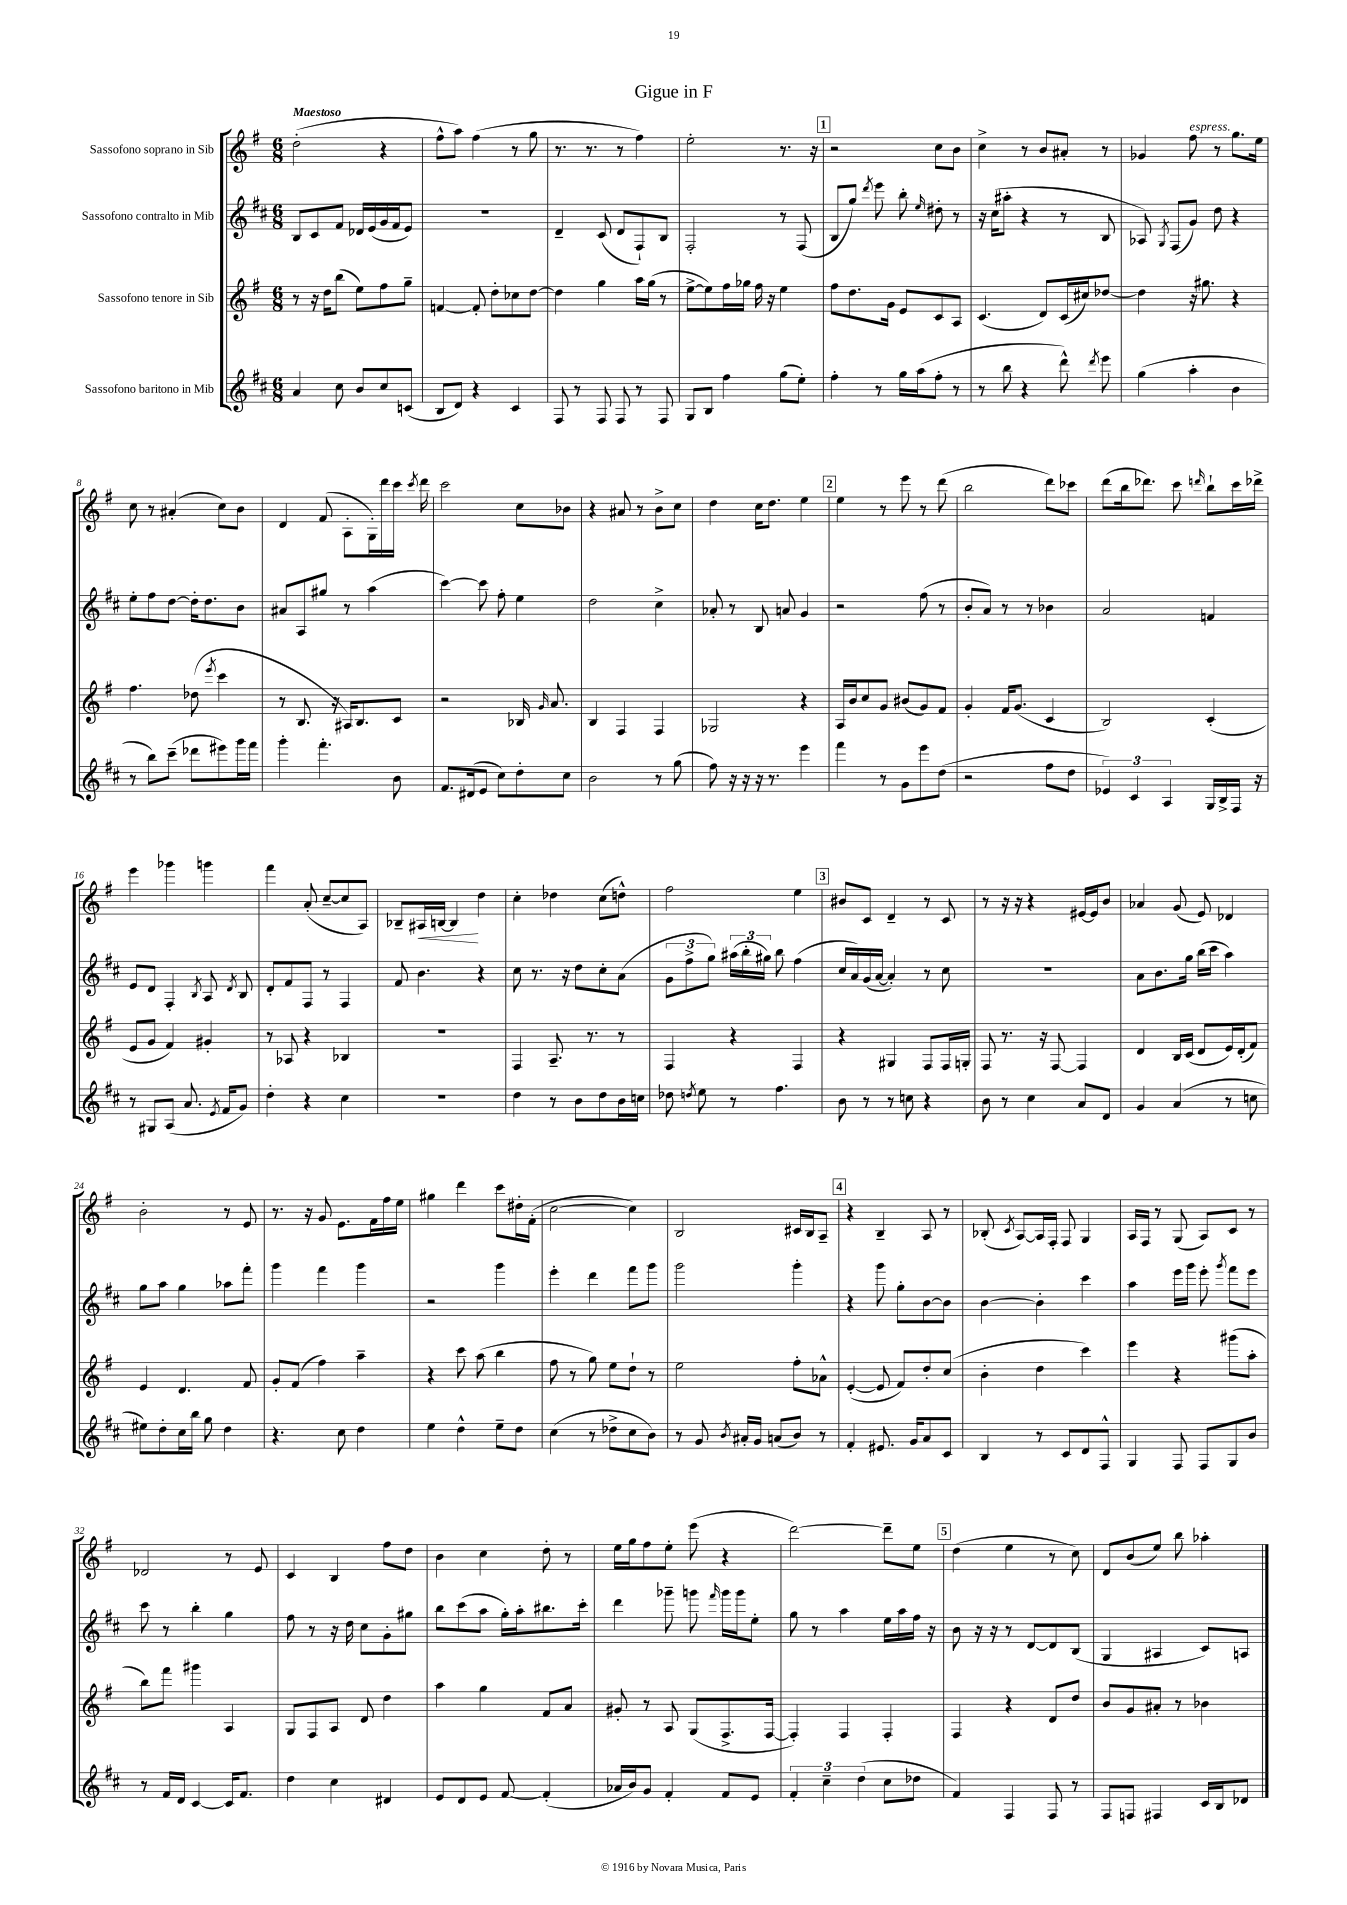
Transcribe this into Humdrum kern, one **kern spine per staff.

**kern	**kern	**kern	**kern	**dynam
*part4	*part3	*part2	*part1	*part1
*staff4	*staff3	*staff2	*staff1	*staff1
*I"Sassofono baritono in Mib	*I"Sassofono tenore in Sib	*I"Sassofono contralto in Mib	*I"Sassofono soprano in Sib	*
*clefG2	*clefG2	*clefG2	*clefG2	*
*k[f#c#]	*k[f#]	*k[f#c#]	*k[f#]	*
*M6/8	*M6/8	*M6/8	*M6/8	*
=1	=1	=1	=1	=1
!	!	!	!LO:TX:a:B:t=Maestoso	!
4a/	8r	8B/L	(2dd'\	.
.	16r	8c#/	.	.
.	16dd\KL	.	.	.
8cc#\	(8bb\J	8f#/J	.	.
8b/L	8ee\L)	16d-X/LL	.	.
.	.	(16e/	.	.
8cc#/	8ff#\	16g/	4r	.
.	.	16f#/J	.	.
(8cn/J	8gg~\J	8e/J)	.	.
=2	=2	=2	=2	=2
8B/L	[4fn/	2.r	8ff#^^\L	.
8d/J)	.	.	8aa\J)	.
4r	8f'/]	.	(4ff#\	.
.	8dd'\L	.	.	.
4c#/	8cc-X\	.	8r	.
.	[8dd\J	.	8gg\	.
=3	=3	=3	=3	=3
8F#/	4dd\]	4d~/	8.r	.
8r	.	.	.	.
.	.	.	8.r	.
8F#/	4gg\	(8c#/	.	.
8F#/	.	8d/L	8r	.
8r	16aa\LL	8F#`/)	4ff#\)	.
.	(16gg\JJ	.	.	.
8F#/	8r	8B/J	.	.
=4	=4	=4	=4	=4
8G/L	[8ee^\L	2F#'/	2ee'\	.
8B/J	8ee\])	.	.	.
4ff#\	16ff#\L	.	.	.
.	16gg-X\JJ	.	.	.
.	16ff#\	.	.	.
.	16r	.	.	.
(8gg\L	4ee\	8r	8.r	.
8ee'\J)	.	(8F#/	.	.
.	.	.	16r	.
!!LO:REH:place=s1:t=1
=5	=5	=5	=5	=5
4ff#'\	8ff#\L	8B/L	2r	.
.	8.dd\	8gg/J)	.	.
.	.	8qddd/	.	.
8r	.	8eee\	.	.
.	16g\Jk	.	.	.
16gg\LL	8e/L	8bb'\	.	.
(16aa\J	.	.	.	.
.	.	16qqee/	.	.
8ff#'\J	8c/	8dd#X'\	8cc\L	.
8r	8A/J	8r	8b\J	.
=6	=6	=6	=6	=6
8r	(4.c/	16r	4cc^\	.
.	.	(16cc#\KL	.	.
8bb\	.	8aa#X'\J	.	.
4r	.	4r	8r	.
.	8d/L)	.	8b/L	.
8ddd^^\)	(16c/L	8r	8a#X'/J	.
.	16cc#X/J)	.	.	.
8qddd/	.	.	.	.
8eee\	[8dd-X/J	8B/	8r	.
=7	=7	=7	=7	=7
(4gg\	4dd-\]	8A-X/)	4g-X/	.
.	.	8qG/	.	.
.	.	(8F#/L	.	.
!	!	!	!LO:TX:a:i:t=espress.	!
4aa'\	16r	8g/J)	8ff#\	.
.	8.gg#X\	.	.	.
.	.	8dd\	8r	.
4b\	4r	4r	8.gg\L	.
.	.	.	16ee\Jk	.
!!LO:LB:g=z
=8	=8	=8	=8	=8
8r	4.ff#\	8ee'\L	8cc\	.
8bb\L)	.	8ff#\	8r	.
(8ccc#~\J	.	[8dd\J	(4a#X'/	.
8ddd-X\L	(8dd-X\	16dd'\KL]	.	.
.	.	8.dd\	.	.
.	8qeee/	.	.	.
8eee#X\)	4ccc\	.	8cc\L)	.
16ggg\L	.	8b\J	8b\J	.
16fff#\JJ	.	.	.	.
=9	=9	=9	=9	=9
4ggg'\	8r	8a#X/L	4d/	.
.	8.B/	8A/	.	.
4.fff#'\	.	8gg#X/J	(8f#/	.
.	16r	.	.	.
.	16A#X/KL)	8r	8A'\L	.
.	8.B/	.	.	.
.	.	(4aa\	16G'\L)	.
.	.	.	16ddd\	.
8b\	8c/J	.	16ccc\JJ	.
.	.	.	8qccc/	.
.	.	.	16ddd\	.
=10	=10	=10	=10	=10
8.f#/L	2r	[4ccc#\)	2ccc\	.
(16d#X/k	.	.	.	.
8e/J	.	8ccc#\]	.	.
8cc#\L)	.	8ff#'\	.	.
8dd'\	16B-X/	4ee\	8cc\L	.
.	16qqg/	.	.	.
.	8.a/	.	.	.
8cc#\J	.	.	8b-X\J	.
=11	=11	=11	=11	=11
2b\	4B/	2dd\	4r	.
.	4F#/	.	8a#X/	.
.	.	.	8r	.
8r	4F#/	4cc#^\	8b^\L	.
(8gg\	.	.	8cc\J	.
=12	=12	=12	=12	=12
8ff#\)	2G-X/	8a-X'/	4dd\	.
16r	.	8r	.	.
16r	.	.	.	.
16r	.	8B/	16cc\KL	.
8.r	.	.	8.dd\J	.
.	.	8an/	.	.
4eee\	4r	4g/	4ee\	.
!!LO:REH:place=s1:t=2
=13	=13	=13	=13	=13
4fff#\	16A/LL	2r	4ee\	.
.	16b/J	.	.	.
.	8cc/	.	.	.
8r	8g/J	.	8r	.
8g\L	(8b#X/L	.	8eee\	.
8eee\	8g/)	(8ff#\	8r	.
(8dd\J	8f#/J	8r	(8ddd\	.
=14	=14	=14	=14	=14
2r	4g'/	8b'/L	2bb\	.
.	.	8a/J)	.	.
.	16f#/KL	8r	.	.
.	(8.g/J	.	.	.
.	.	8r	.	.
8ff#\L	4c/	4b-X\	8ddd\L)	.
8dd\J	.	.	8ccc-X\J	.
=15	=15	=15	=15	=15
6e-X/)	2B/)	2a/	(8ddd\L	.
.	.	.	16bb\k	.
6c#/	.	.	.	.
.	.	.	8.ddd-X\J)	.
6A/	.	.	.	.
.	.	.	8ccc\	.
.	.	.	16qqdddn/	.
16G/LL	(4c'/	4fn/	8bb`\L	.
16B^/	.	.	.	.
16F#/JJ	.	.	16ccc\L	.
16r	.	.	16ddd-X^\JJ	.
!!LO:LB:g=z
=16	=16	=16	=16	=16
8r	8e/L	8e/L	4eee\	.
8G#X/L	8g/J	8d/J	.	.
(8A/J	4f#/)	4F#'/	4ggg-X\	.
8.a/	.	.	.	.
.	.	8qB/	.	.
.	4g#X'/	8A/	4gggn\	.
8qe/	.	.	.	.
16f#/KL	.	.	.	.
.	.	8qd/	.	.
8g/J)	.	8B/	.	.
=17	=17	=17	=17	=17
4dd'\	8r	8d'/L	4fff#\	.
.	8A-X/	8f#/	.	.
4r	4r	8F#/J	(8a'/	.
.	.	8r	[8cc~/L	.
4cc#\	4B-X/	4F#/	8cc/]	.
.	.	.	8A/J)	.
=18	=18	=18	=18	=18
2.r	2.r	8f#/	8B-X~/L	.
!	!	!	!	!LO:HP:b
.	.	4.b\	16A#X/L	<
.	.	.	[16Bn/JJ	.
.	.	.	4B/]	.
.	.	4r	4dd\	[
=19	=19	=19	=19	=19
4dd\	4F#/	8cc#\	4cc'\	.
.	.	8.r	.	.
8r	8.A~/	.	4dd-X\	.
.	.	16r	.	.
8b\L	.	8dd\L	.	.
.	8.r	.	.	.
8dd\	.	8cc#'\	(8cc\L	.
16b\L	8r	(8a\J	8ddn^^\J)	.
16ccn\JJ	.	.	.	.
=20	=20	=20	=20	=20
8dd-X\	4F#/	12g\L	2ff#\	.
.	.	12ff#^\	.	.
8qddn/	.	.	.	.
8ee\	.	.	.	.
.	.	12gg\J)	.	.
8r	4r	(24aa#X\LL	.	.
.	.	24bb'\	.	.
.	.	24gg#X\JJ)	.	.
4.ff#\	.	8bb\	.	.
.	4F#/	(4ff#\	4ee\	.
!!LO:REH:place=s1:t=3
=21	=21	=21	=21	=21
8b\	4r	16cc#/LL	8b#X/L	.
.	.	16a/)	.	.
8r	.	(16g/	8c/J	.
.	.	[16a/JJ	.	.
8r	4G#X/	4a'/])	4d~/	.
8ccn\	.	.	.	.
4r	8F#/L	8r	8r	.
.	16F#/L	8cc#\	8c/	.
.	16Gn'/JJ	.	.	.
=22	=22	=22	=22	=22
8b\	8F#/	2.r	8r	.
8r	8.r	.	16r	.
.	.	.	16r	.
4cc#\	.	.	4r	.
.	16r	.	.	.
.	[8F#/	.	.	.
8a/L	4F#/]	.	[16e#X/LL	.
.	.	.	16e#/J]	.
8d/J	.	.	8b/J	.
=23	=23	=23	=23	=23
4g/	4d/	8a\L	4a-X/	.
.	.	8.b\	.	.
(4a/	16B/LL	.	(8g/	.
.	(16c/JJ	16gg\Jk	.	.
.	8d/L	(16bb\LL	8e/)	.
.	.	16ccc#\JJ	.	.
8r	16e/L)	4aa\)	4d-X/	.
.	(16d'/J	.	.	.
8ccn\	8f#/J)	.	.	.
!!LO:LB:g=z
=24	=24	=24	=24	=24
8ee#X\L)	4e/	8gg\L	2b'\	.
8dd'\	.	8aa\J	.	.
16cc#\L	4.d/	4gg\	.	.
16bb\JJ	.	.	.	.
8gg\	.	.	.	.
4dd\	.	8aa-X\L	8r	.
.	8f#/	8fff#'\J	8e/	.
=25	=25	=25	=25	=25
4.r	8g'/L	4ggg\	8.r	.
.	(8f#/J	.	.	.
.	.	.	16r	.
.	4ff#\)	4fff#\	8g/	.
8cc#\	.	.	8.e\L	.
4dd\	4aa~\	4ggg\	.	.
.	.	.	16f#\L	.
.	.	.	16ff#\	.
.	.	.	16ee\JJ	.
=26	=26	=26	=26	=26
4ee\	4r	2r	4gg#X\	.
4dd^^\	8ccc\	.	4ddd\	.
.	(8aa\	.	.	.
8ee~\L	4bb\	4ggg\	8ccc\L	.
8dd\J	.	.	16dd#X'\L	.
.	.	.	(16f#'\JJ	.
=27	=27	=27	=27	=27
(4cc#\	8ff#\	4eee'\	[2cc\	.
.	8r	.	.	.
8r	8gg\)	4ddd\	.	.
8dd-X^\L	8ee\L	.	.	.
8cc#\	8dd`\J	8fff#\L	4cc\])	.
8b\J)	8r	8ggg\J	.	.
=28	=28	=28	=28	=28
8r	2ee\	2ggg\	2B/	.
8g/	.	.	.	.
8qb/	.	.	.	.
16a#X'/LL	.	.	.	.
16g/JJ	.	.	.	.
(8an/L	.	.	.	.
8b/J)	8ff#'\L	4ggg'\	16c#X/LL	.
.	.	.	16B/J	.
8r	8a-X^^\J	.	8A~/J	.
!!LO:REH:place=s1:t=4
=29	=29	=29	=29	=29
4f#'/	([4e'/	4r	4r	.
8.e#X/	8e/]	8ggg\	4B~/	.
.	8f#/L)	8gg'\L	.	.
16g/KL	.	.	.	.
8a/	8dd'/	[8b\	8A/	.
8c#/J	(8cc/J	8b\J]	8r	.
=30	=30	=30	=30	=30
4B/	4b'\	[4b\	(8B-X'/	.
.	.	.	8qc/	.
.	.	.	[8A/L)	.
8r	4dd\	4b'\]	16A/L]	.
.	.	.	16F#'/JJ	.
8c#/L	.	.	8F#/	.
8d/	4ccc\)	4ccc#\	4G/	.
8F#^^/J	.	.	.	.
=31	=31	=31	=31	=31
4G/	4eee\	4aa\	16A/LL	.
.	.	.	16F#/JJ	.
.	.	.	8r	.
8F#/	4r	16eee\LL	(8G/	.
.	.	16ggg\JJ	.	.
8F#/L	.	8eee'\	8A/L)	.
.	.	8qggg/	.	.
8G/	(8ggg#X\L	8fff#\L	8c/J	.
8b/J	8aa'\J	8eee\J	8r	.
!!LO:LB:g=z
=32	=32	=32	=32	=32
8r	8bb\L)	8ccc#\	2d-X/	.
16f#/LL	8fff#\J	8r	.	.
16d/JJ	.	.	.	.
[4c#/	4ggg#X\	4bb'\	.	.
16c#/KL]	4A/	4gg\	8r	.
8.f#/J	.	.	.	.
.	.	.	8e/	.
=33	=33	=33	=33	=33
4dd\	8G/L	8ff#\	4c/	.
.	8F#/	8r	.	.
4cc#\	8A/J	16r	4B/	.
.	.	16dd\	.	.
.	8d/	8cc#\L	.	.
4d#X/	4dd\	8g'\	8ff#\L	.
.	.	8gg#X\J	8dd\J	.
=34	=34	=34	=34	=34
8e/L	4aa\	8bb\L	4b\	.
8d/	.	(8ccc#\	.	.
8e/J	4gg\	8aa\J	4cc\	.
[8f#/	.	16gg'\LL)	.	.
.	.	16aa'\J	.	.
(4f#'/]	8f#/L	8.bb#X\	8dd'\	.
.	8a/J	.	8r	.
.	.	16ccc#'\Jk	.	.
=35	=35	=35	=35	=35
16a-X/LL	8g#X'/	4ddd\	16ee\LL	.
16b/J)	.	.	16gg\J	.
8g/J	8r	.	8ff#\	.
4f#'/	8A/	8ggg-X~\	8ee'\J	.
.	(8G/L	8gggn\	(8eee\	.
.	.	16qqfff#/	.	.
8f#/L	8.F#^/	16ggg\LL	4r	.
.	.	16ggg\J	.	.
8e/J	.	8ee'\J	.	.
.	[16F#/Jk	.	.	.
=36	=36	=36	=36	=36
6f#'/	4F#'/])	8gg\	[2ddd\)	.
.	.	8r	.	.
6cc#~\	.	.	.	.
.	4F#/	4aa\	.	.
(6dd\	.	.	.	.
8cc#\L	4F#'/	16ee\LL	8ddd~\L]	.
.	.	16aa\	.	.
8dd-X\J	.	16ff#\JJ	8ee\J	.
.	.	16r	.	.
!!LO:REH:place=s1:t=5
=37	=37	=37	=37	=37
4f#/)	4F#/	8b\	(4dd\	.
.	.	16r	.	.
.	.	16r	.	.
4F#/	4r	8r	4ee\	.
.	.	[8d/L	.	.
8F#/	8d/L	8d/]	8r	.
8r	8dd/J	(8B/J	8cc\)	.
=38	=38	=38	=38	=38
8F#/L	8b/L	4G/	8d/L	.
8Fn/J	8g/	.	(8b/	.
4F#X/	8a#X'/J	4A#X/	8ee/J)	.
.	8r	.	8bb\	.
16c#/LL	4b-X\	8c#/L)	4aa-X'\	.
16B/J	.	.	.	.
8d-X/J	.	8An/J	.	.
==	==	==	==	==
*-	*-	*-	*-	*-
